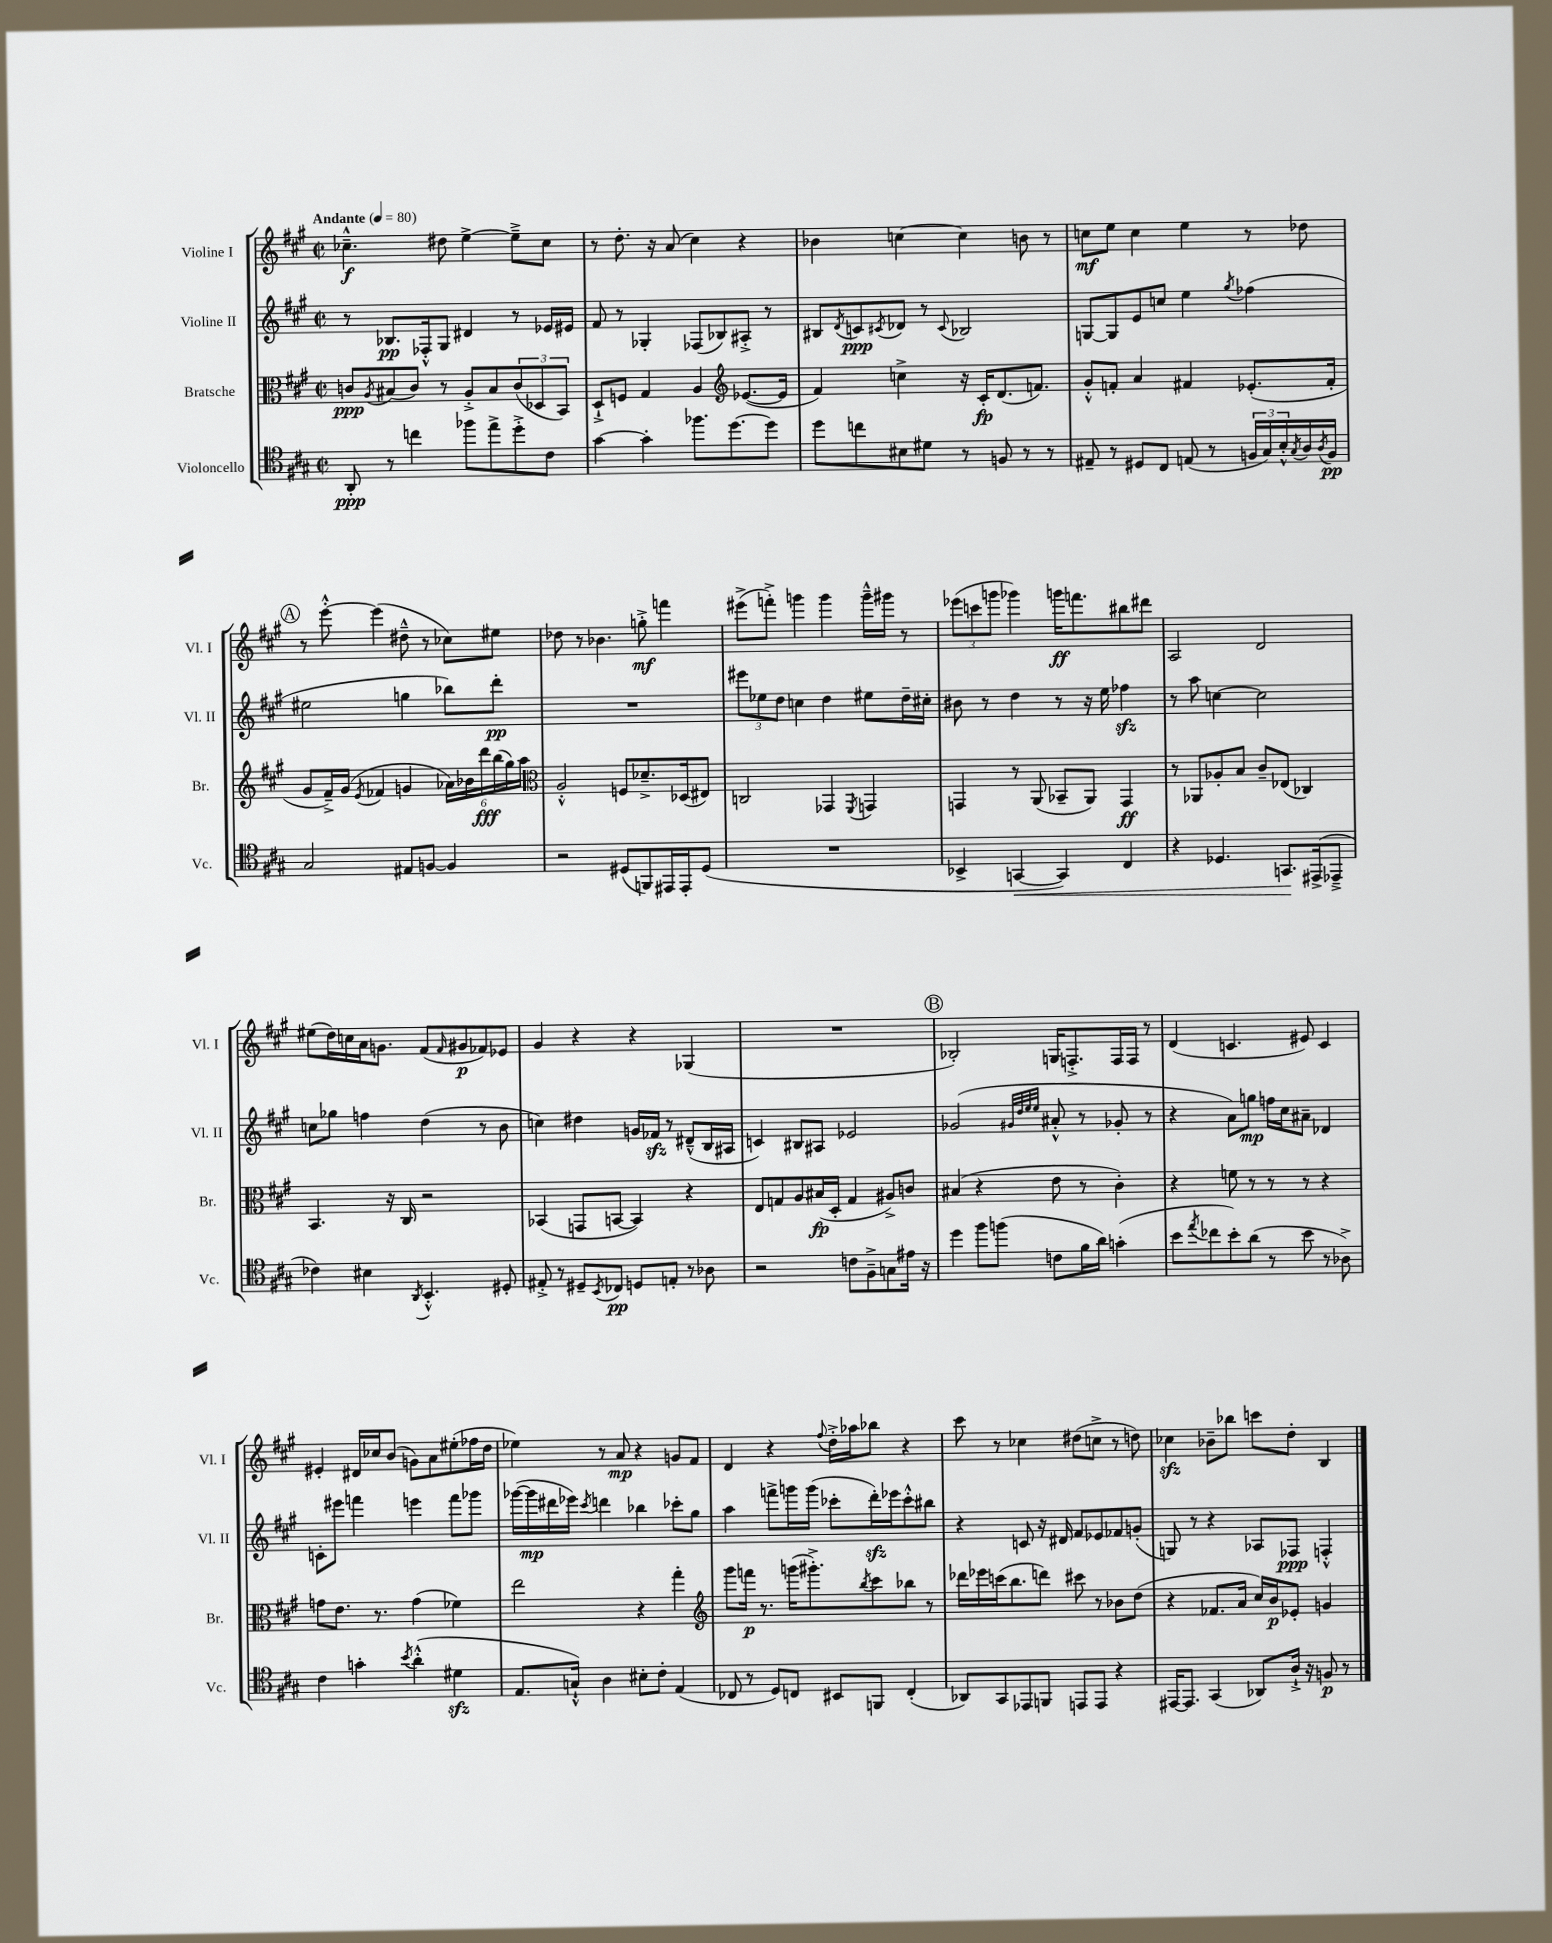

**kern	**kern	**kern	**kern
*staff4	*staff3	*staff2	*staff1
*clefC4	*clefC3	*clefG2	*clefG2
*k[f#c#g#]	*k[f#c#g#]	*k[f#c#g#]	*k[f#c#g#]
*M2/2	*M2/2	*M2/2	*M2/2
*met(c|)	*met(c|)	*met(c|)	*met(c|)
*MM80	*MM80	*MM80	*MM80
8AA'	8c	8r	4.cc-~^^
.	8qA	.	.
8r	(8B#	8.B-	.
4cc	8c)	.	.
.	.	16F-'^^	.
.	8r	8G#	8dd#
8ff-	8A'^	4d#	[4ee^
8ee^	8B#	.	.
8dd'^	(12c	8r	8ee~^]
.	12D-	.	.
8c#	.	16e-	8cc-
.	12BB)	.	.
.	.	16e#	.
=	=	=	=
[4g#	8D`^	8f#	8r
.	8F	8r	8.dd'
4g#']	4G#	4G-'	.
.	.	.	16r
.	.	.	(8a
8.ff-	4A	(8F-	4cc#)
.	.	8B-)	.
[8.dd	.	.	.
*	*clefG2	*	*
.	([8.e-	8A#'^	4r
8dd]	.	8r	.
.	16e-]	.	.
=	=	=	=
8dd	4f#)	8B#	4b-
.	.	8qd	.
8cc	.	8c	.
.	.	8qc#	.
8B#	4cc^	8d-	[4cc
8d#	.	8r	.
.	.	8qqc#	.
8r	16r	2B-	4cc]
.	16c#'	.	.
8F	(8.d	.	.
8r	.	.	8b
.	8.f)	.	.
8r	.	.	8r
=	=	=	=
8E#~	8g#'^^	[8G	8cc
8r	8f'	8G]	8ee
8D#	4a	8e	4cc
8C#	.	8cc	.
(8E	4f#	4ee	4ee
8r	.	.	.
.	.	8qgg#	.
24F	(8.e-'	(4ff-	8r
24G#)	.	.	.
24B'^^	.	.	.
8qG#	.	.	.
16A	.	.	8dd-
8qA	.	.	.
16F	16f#'	.	.
=	=	=	=
2G#	8g#	2ee#	8r
.	16f#~^)	.	[8eee'^^
.	(16g#	.	.
.	8qe	.	.
.	4f-	.	(4eee]
8E#	4g	4gg	8dd#~^^
[8F	.	.	8r
4F]	24a-)	8bb-)	8cc-)
.	24b-	.	.
.	24ddd	.	.
.	(24bb	8ddd'	8ee#
.	24gg#)	.	.
.	24aa	.	.
=	=	=	=
*	*clefC3	*	*
2r	2A'^^	1r	8dd-
.	.	.	8r
.	.	.	4.b-
(8D#	8F	.	.
8FF)	8.d-~^	.	8gg'^
16EE#	.	.	4fff
16EE#'	(16D-	.	.
(8D#	8E#)	.	.
=	=	=	=
1r	2C	12eee#	(8eee#^
.	.	12ee-	.
.	.	.	8fff'^)
.	.	12dd	.
.	.	4cc	4ggg
.	4GG-	4dd	4ggg
.	8qFF#	.	.
.	4GG	8ee#	16ggg~^^
.	.	.	16ggg#
.	.	16dd~	8r
.	.	16cc#'	.
=	=	=	=
4BB-^	4GG	8b#	(12eee-
.	.	.	12ccc
.	.	8r	.
.	.	.	12ggg
[4GG	8r	4dd	4ggg-)
.	(8AA	.	.
4GG])	8BB-~	8r	16ggg
.	.	.	8.fff
.	8AA)	16r	.
.	.	16ee	.
4C#	4GG	4ff-	8bb#
.	.	.	8ddd#
=	=	=	=
4r	8r	8r	2A
.	8AA-	8aa	.
4.D-	8A-'	[4cc	.
.	8B	.	.
.	8c#~	2cc]	2d
8.GG	(8E-	.	.
.	4C-)	.	.
(16EE#^	.	.	.
8EE-~^	.	.	.
=	=	=	=
4c-)	4.BB	8cc	(8ee#
.	.	8gg-	16dd)
.	.	.	16cc
4B#	.	4ff	16a
.	.	.	8.g
.	16r	.	.
.	16C#	.	.
8qAA	.	.	.
4.BB'^^	2r	(4dd	(8f#
.	.	.	16qqf#
.	.	.	8g#
.	.	8r	8f-)
8D#'	.	8b	8e-
=	=	=	=
8E#'^	(4BB-	4cc)	4g#
8r	.	.	.
8D#~	8GG	4dd#	4r
8qBB	.	.	.
8C-	[8BB	.	.
8D	4BB])	16g	4r
.	.	16f-	.
8E'	.	8r	.
8r	4r	(8d#~^^	(4G-
8A-	.	16B	.
.	.	16A#	.
=	=	=	=
2r	8E	4c)	1r
.	8G	.	.
.	8A	8B#	.
.	(16B#	8A#	.
.	16D'	.	.
8c	4G	2e-	.
8F#~^	.	.	.
8G	8A#^)	.	.
16e#	8c	.	.
16r	.	.	.
=	=	=	=
4dd	(4B#	(2g-	2B-')
8ff#	4r	.	.
(8ff	.	.	.
.	.	32qqg#	.
.	.	32qqdd	.
.	.	32qqee	.
.	.	32qqee	.
8c	8e	8a#'^^	16G
.	.	.	8.F'^
16f#	8r	8r	.
16a)	.	.	.
(4g'	4c#')	8g-'	16F
.	.	.	16F
.	.	8r	8r
=	=	=	=
8b	4r	4r	(4d
8qee	.	.	.
8cc-	.	.	.
8b')	8f	8a)	4.c
(8a	8r	8gg	.
8r	8r	16ff	.
.	.	16cc#	.
8b	8r	8a#~	8e#)
8r	4r	4d-	4c
8A-^)	.	.	.
=	=	=	=
4c#	8g	8c'	4e#'
.	8.e	8eee#	.
4g'	.	4fff	16d#
.	8.r	.	16cc-
.	.	.	(8b
8qb	.	.	.
(4a'^^	(4g	4eee	8g)
.	.	.	8a
4d#	4f-)	8fff	(8ee#'
.	.	8ggg-	16ff-
.	.	.	16dd
=	=	=	=
8.E	2ee	([16ggg-	4ee-)
.	.	16ggg-]	.
.	.	16ddd#	.
16G`^^)	.	16eee-)	.
.	.	8qccc#	.
4A	.	4ddd	8r
.	.	.	8a
8B#'	4r	4bb-	4r
8c#'	.	.	.
(4E	4gg#'	8ccc-'	8g
.	.	8gg#	8f#
=	=	=	=
*	*clefG2	*	*
8C-	8ggg#	4aa	4d
8r	16fff	.	.
.	8.r	.	.
8D)	.	8fff^	4r
8C	(16ggg	16ggg	.
.	8.ggg#'^)	(16ggg	.
.	.	.	8qqff#
8BB#	.	8ccc-'	16dd'^
.	.	.	16aa-
.	8qbb	.	.
8FF	8ccc#	16ddd')	8bb-
.	.	16eee-	.
(4C'	8bb-	8ccc-'^^	4r
.	8r	8bb#	.
=	=	=	=
8AA-)	16ddd-	4r	8ccc#
.	16eee-	.	.
8GG#	(16ccc	.	8r
.	8.bb	.	.
8EE-	.	8c	4cc-
8FF	8ddd)	16r	.
.	.	16d#	.
8EE	8ccc#	8f#	(8dd#
8EE	8r	8e-	8cc^
4r	8b-	8f-	8r
.	(8dd	(8g'	8dd)
=	=	=	=
[16EE#	4r	8G)	4cc-
8.EE#]	.	.	.
.	.	8r	.
(4GG#	8.f-	4r	8b-~
.	.	.	8bb-
.	16a	.	.
8AA-)	16cc#)	8A-	8ccc
.	16b	.	.
16A`^	8e-'	8F-	8dd'
16r	.	.	.
8F	4g	4F'^^	4B
8r	.	.	.
==	==	==	==
*-	*-	*-	*-
